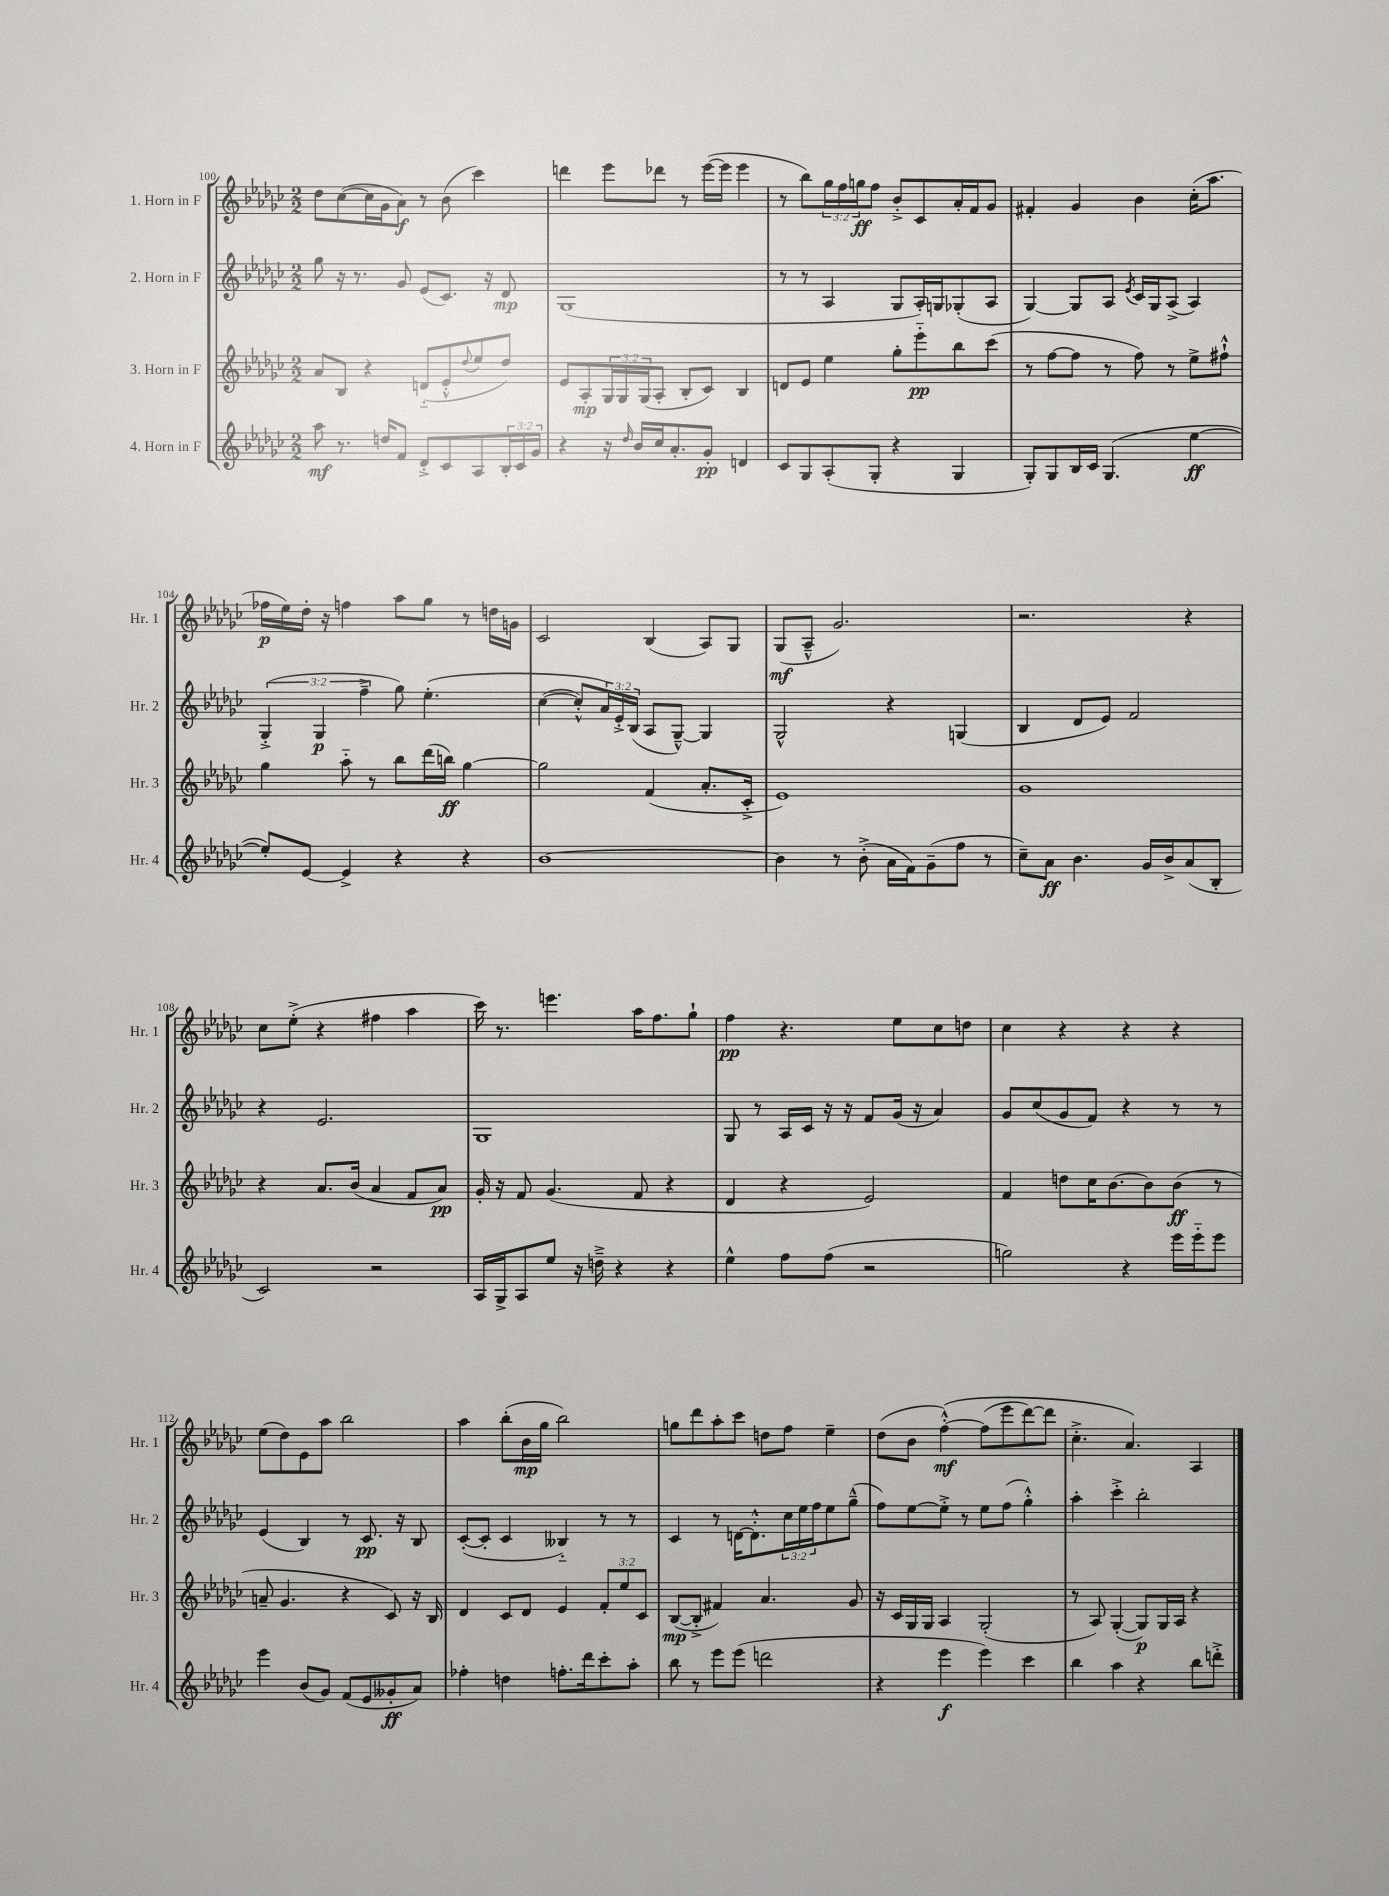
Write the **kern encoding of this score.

**kern	**dynam	**kern	**dynam	**kern	**dynam	**kern	**dynam
*part4	*part4	*part3	*part3	*part2	*part2	*part1	*part1
*staff4	*staff4	*staff3	*staff3	*staff2	*staff2	*staff1	*staff1
*I"4. Horn in F	*	*I"3. Horn in F	*	*I"2. Horn in F	*	*I"1. Horn in F	*
*I'Hr. 4	*	*I'Hr. 3	*	*I'Hr. 2	*	*I'Hr. 1	*
*clefG2	*	*clefG2	*	*clefG2	*	*clefG2	*
*k[b-e-a-d-g-c-]	*	*k[b-e-a-d-g-c-]	*	*k[b-e-a-d-g-c-]	*	*k[b-e-a-d-g-c-]	*
*M2/2	*	*M2/2	*	*M2/2	*	*M2/2	*
=100	=100	=100	=100	=100	=100	=100	=100
8aa-\	mf	8a-/L	.	8gg-\	.	8dd-\L	.
8.r	.	8B-/J	.	16r	.	([8cc-\	.
.	.	.	.	8.r	.	.	.
.	.	4r	.	.	.	16cc-\L]	.
16ddn/KL	.	.	.	.	.	16g-\J	.
8f/J	.	.	.	8g-/	.	8a-\J)	f
8d-'^/L	.	(8dn/L	.	(8e-/L	.	8r	.
8c-/	.	8e-'^^/	.	8.c-/J)	.	(8b-\	.
.	.	8qqdd-/	.	.	.	.	.
8A-/	.	8ee-/	.	.	.	4ccc-\)	.
.	.	.	.	16r	.	.	.
24B-'/L	.	8dd-/J)	.	8d-/	mp	.	.
24c-/	.	.	.	.	.	.	.
24g-/JJ	.	.	.	.	.	.	.
=101	=101	=101	=101	=101	=101	=101	=101
4r	.	8e-/L	.	(1G-	.	4dddn\	.
.	.	8A-'/	mp	.	.	.	.
16r	.	24G-/L	.	.	.	8eee-\L	.
.	.	24G-/	.	.	.	.	.
16qqdd-/	.	.	.	.	.	.	.
16b-/LL	.	.	.	.	.	.	.
.	.	(24G-/J	.	.	.	.	.
16cc-/J	.	8A-'/J	.	.	.	8ddd-X\J	.
8.a-'/	.	.	.	.	.	.	.
.	.	8B-'/L	.	.	.	8r	.
8g-'/J	pp	8c-/J)	.	.	.	([16eee-\LL	.
.	.	.	.	.	.	16eee-\JJ]	.
4dn/	.	4B-/	.	.	.	4eee-\	.
=102	=102	=102	=102	=102	=102	=102	=102
8c-/L	.	8dn/L	.	8r	.	8r	.
8G-/	.	8e-/J	.	8r	.	8bb-\L)	.
(8A-'/	.	4ee-\	.	4A-/	.	24gg-\L	.
.	.	.	.	.	.	24ff\	.
.	.	.	.	.	.	24ggn\J	ff
8G-'/J	.	.	.	.	.	8ff\J	.
4r	.	8gg-'\L	.	8G-/L	.	8b-'^/L	.
.	.	8eee-\	pp	16A-'/L)	.	8c-/	.
.	.	.	.	16Gn/J	.	.	.
4G-/	.	8bb-\	.	(8G-X'/	.	16a-'/L	.
.	.	.	.	.	.	16f/J	.
.	.	(8ccc-\J	.	8A-/J	.	8g-/J	.
=103	=103	=103	=103	=103	=103	=103	=103
8G-'/L)	.	8r	.	[4G-/)	.	4f#X'/	.
8G-/	.	[8ff\L	.	.	.	.	.
16B-/L	.	8ff\J]	.	8G-/L]	.	4g-/	.
16c-/JJ	.	.	.	.	.	.	.
(4.G-/	.	8r	.	8A-/J	.	.	.
.	.	.	.	8qe-/	.	.	.
.	.	8ff\)	.	16c-/LL	.	4b-\	.
.	.	.	.	16G-/J	.	.	.
.	.	8r	.	(8A-^/J	.	.	.
[4ee-\	ff	8ee-^\L	.	4A-/)	.	(16cc-'\KL	.
.	.	.	.	.	.	8.aa-\J	.
.	.	8ff#X`^^\J	.	.	.	.	.
!!LO:LB:g=z
=104	=104	=104	=104	=104	=104	=104	=104
8ee-'/L])	.	4gg-\	.	(6G-'^/	.	16ff-X\LL	p
.	.	.	.	.	.	16ee-\)	.
[8e-/J	.	.	.	.	.	16dd-'\JJ	.
.	.	.	.	6G-/	p	.	.
.	.	.	.	.	.	16r	.
4e-^/]	.	8aa-\	.	.	.	4ffn\	.
.	.	.	.	6ff~^\	.	.	.
.	.	8r	.	.	.	.	.
4r	.	8bb-\L	.	8gg-\)	.	8aa-\L	.
.	.	(16ddd-\L	.	(4.ee-'\	.	8gg-\J	.
.	.	16bbn\JJ)	ff	.	.	.	.
4r	.	[4gg-\	.	.	.	8r	.
.	.	.	.	.	.	16ddn\LL	.
.	.	.	.	.	.	16gn\JJ	.
=105	=105	=105	=105	=105	=105	=105	=105
[1b-	.	2gg-\]	.	([4cc-\	.	2c-/	.
.	.	.	.	8cc-'^^/L])	.	.	.
.	.	.	.	24a-/L)	.	.	.
.	.	.	.	24e-'^/	.	.	.
.	.	.	.	(24B-/JJ	.	.	.
.	.	(4f/	.	8A-/L	.	(4B-/	.
.	.	.	.	[8G-~^^/J)	.	.	.
.	.	8.a-'/L	.	4G-/]	.	8A-/L)	.
.	.	.	.	.	.	8G-/J	.
.	.	16c-'^/Jk	.	.	.	.	.
=106	=106	=106	=106	=106	=106	=106	=106
4b-\]	.	1e-)	.	2G-^^/	.	(8G-/L	mf
.	.	.	.	.	.	8A-~^^/J	.
8r	.	.	.	.	.	2.g-/)	.
(8b-'^\	.	.	.	.	.	.	.
16a-\LL	.	.	.	4r	.	.	.
16f\J)	.	.	.	.	.	.	.
(8g-~\	.	.	.	.	.	.	.
8ff\J	.	.	.	(4Gn/	.	.	.
8r	.	.	.	.	.	.	.
=107	=107	=107	=107	=107	=107	=107	=107
8cc-~\L)	.	1g-	.	4B-/	.	2.r	.
8a-\J	ff	.	.	.	.	.	.
4.b-\	.	.	.	8d-/L	.	.	.
.	.	.	.	8e-/J)	.	.	.
.	.	.	.	2f/	.	.	.
16g-/LL	.	.	.	.	.	.	.
16b-^/J	.	.	.	.	.	.	.
(8a-/	.	.	.	.	.	4r	.
8B-'/J	.	.	.	.	.	.	.
!!LO:LB:g=z
=108	=108	=108	=108	=108	=108	=108	=108
2c-/)	.	4r	.	4r	.	8cc-\L	.
.	.	.	.	.	.	(8ee-'^\J	.
.	.	8.a-/L	.	2.e-/	.	4r	.
.	.	(16b-/Jk	.	.	.	.	.
2r	.	4a-/	.	.	.	4ff#X\	.
.	.	8f/L	.	.	.	4aa-\	.
.	.	8a-/J)	pp	.	.	.	.
=109	=109	=109	=109	=109	=109	=109	=109
16A-/LL	.	16g-'/	.	1G-	.	16ccc-\)	.
16G-^/J	.	16r	.	.	.	8.r	.
8A-/	.	8f/	.	.	.	.	.
8ee-/J	.	(4.g-/	.	.	.	4.eeen\	.
16r	.	.	.	.	.	.	.
16ddn~^\	.	.	.	.	.	.	.
4r	.	.	.	.	.	.	.
.	.	8f/	.	.	.	16aa-\KL	.
.	.	.	.	.	.	8.ff\	.
4r	.	4r	.	.	.	.	.
.	.	.	.	.	.	8gg-`\J	.
=110	=110	=110	=110	=110	=110	=110	=110
4ee-^^\	.	4d-/	.	8G-/	.	4ff\	pp
.	.	.	.	8r	.	.	.
8ff\L	.	4r	.	16A-/LL	.	4.r	.
.	.	.	.	16c-/JJ	.	.	.
(8ff\J	.	.	.	16r	.	.	.
.	.	.	.	16r	.	.	.
2r	.	2e-/)	.	8f/L	.	.	.
.	.	.	.	(16g-/Jk	.	8ee-\L	.
.	.	.	.	16r	.	.	.
.	.	.	.	4a-/)	.	8cc-\	.
.	.	.	.	.	.	8ddn\J	.
=111	=111	=111	=111	=111	=111	=111	=111
2ggn\)	.	4f/	.	8g-/L	.	4cc-\	.
.	.	.	.	(8cc-/	.	.	.
.	.	8ddn\L	.	8g-/	.	4r	.
.	.	16cc-\K	.	8f/J)	.	.	.
.	.	[8.b-\	.	.	.	.	.
4r	.	.	.	4r	.	4r	.
.	.	8b-\]	.	.	.	.	.
16eee-\LL	.	(8b-\J	ff	8r	.	4r	.
16eee-\J	.	.	.	.	.	.	.
8eee-\J	.	8r	.	8r	.	.	.
!!LO:LB:g=z
=112	=112	=112	=112	=112	=112	=112	=112
4eee-\	.	8an~/	.	(4e-/	.	(8ee-\L	.
.	.	4.g-/	.	.	.	8dd-\)	.
(8b-/L	.	.	.	4B-/)	.	8e-\	.
8g-/J)	.	.	.	.	.	8aa-\J	.
(8f/L	.	4r	.	8r	.	2bb-\	.
8e-/	.	.	.	8.c-/	pp	.	.
8g--X'/	ff	8c-/)	.	.	.	.	.
.	.	.	.	16r	.	.	.
8a-/J)	.	16r	.	8B-/	.	.	.
.	.	16B-/	.	.	.	.	.
=113	=113	=113	=113	=113	=113	=113	=113
4ff-X'\	.	4d-/	.	([8c-'/L	.	4aa-\	.
.	.	.	.	8c-'/J]	.	.	.
4ddn\	.	8c-/L	.	4c-/	.	(8bb-'\L	.
.	.	8d-/J	.	.	.	16b-\L	mp
.	.	.	.	.	.	16gg-\JJ	.
8.ffn'\L	.	4e-/	.	4B--X/)	.	2bb-\)	.
16ddd-\k	.	.	.	.	.	.	.
8ccc-'\	.	12f'/L	.	8r	.	.	.
.	.	12ee-/	.	.	.	.	.
8aa-'\J	.	.	.	8r	.	.	.
.	.	12c-/J	.	.	.	.	.
=114	=114	=114	=114	=114	=114	=114	=114
8bb-\	.	([8B-/L	mp	4c-/	.	8ggn\L	.
8r	.	8B-'^/J]	.	.	.	8ddd-\	.
8eee-\L	.	4f#X/)	.	8r	.	8aa-'\	.
(8eee-\J	.	.	.	[16dn\KL	.	8ccc-\J	.
.	.	.	.	8.d'^^\]	.	.	.
2dddn\	.	4.a-/	.	.	.	8ddn\L	.
.	.	.	.	24cc-\L	.	8ff\J	.
.	.	.	.	24ee-\	.	.	.
.	.	.	.	24ff\J	.	.	.
.	.	.	.	8ee-\	.	4ee-~\	.
.	.	8g-/	.	(8gg-~^^\J	.	.	.
=115	=115	=115	=115	=115	=115	=115	=115
4r	.	16r	.	8ff\L)	.	(8dd-\L	.
.	.	16c-/LL	.	.	.	.	.
.	.	16G-/	.	[8ee-\	.	8b-\J	.
.	.	16G-/JJ	.	.	.	.	.
4eee-\	f	4A-/	.	8ee-'^\J]	.	([4ff'^^\)	mf
.	.	.	.	8r	.	.	.
4eee-\)	.	(2G-'/	.	8ee-\L	.	(8ff\L]	.
.	.	.	.	(8ff\J	.	8eee-\	.
4ccc-\	.	.	.	4gg-'^^\)	.	[8ddd-\)	.
.	.	.	.	.	.	8ddd-\J]	.
=116	=116	=116	=116	=116	=116	=116	=116
4bb-\	.	8r	.	4aa-'\	.	4.cc-'^\	.
.	.	8A-/)	.	.	.	.	.
4aa-\	.	([4G-'/	.	4ccc-'^\	.	.	.
.	.	.	.	.	.	4.a-/)	.
4r	.	8G-/L])	p	2bb-'\	.	.	.
.	.	16G-/L	.	.	.	.	.
.	.	16A-/JJ	.	.	.	.	.
8bb-\L	.	4r	.	.	.	4A-/	.
8dddn'^\J	.	.	.	.	.	.	.
==	==	==	==	==	==	==	==
*-	*-	*-	*-	*-	*-	*-	*-
